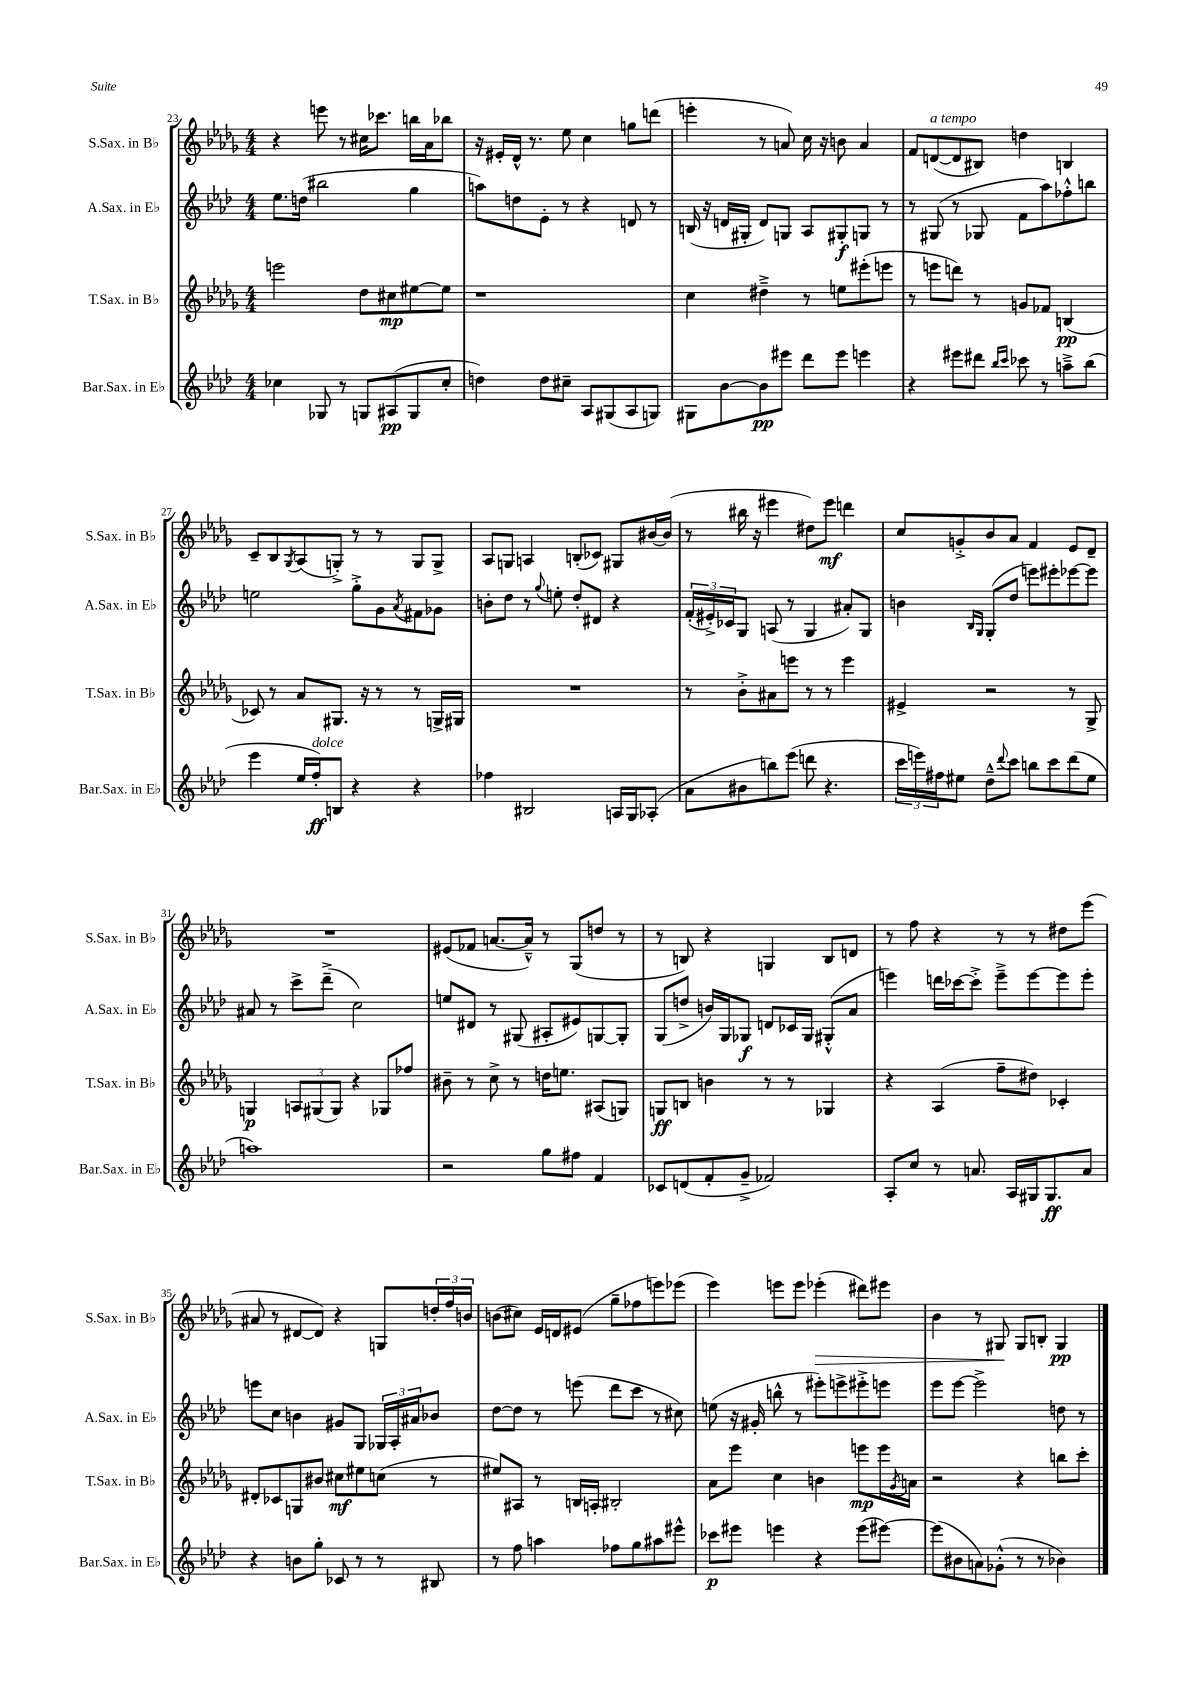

**kern	**kern	**kern	**kern
*staff4	*staff3	*staff2	*staff1
*clefG2	*clefG2	*clefG2	*clefG2
*k[b-e-a-d-]	*k[b-e-a-d-g-]	*k[b-e-a-d-]	*k[b-e-a-d-g-]
*M4/4	*M4/4	*M4/4	*M4/4
4cc-	2eee	8.ee-	4r
.	.	(16dd	.
8G-	.	2bb#	8eee
8r	.	.	8r
8G	8dd-	.	16cc#
.	.	.	8.ccc-
(8A#	8cc#	.	.
8G	[8ee#	4gg	16bb
.	.	.	16a-
8cc-'	8ee#]	.	8bb-
=	=	=	=
4dd)	1r	8aa)	16r
.	.	.	16e#'
.	.	8dd	16d-^^
.	.	.	8.r
8dd	.	8e-'	.
8cc#~	.	8r	8ee-
8A-	.	4r	4cc
(8G#	.	.	.
8A-	.	8d	8gg
8G)	.	8r	(8ddd
=	=	=	=
8G#	4cc	(16B	4eee'
.	.	16r	.
[8b-	.	16d	.
.	.	16G#'	.
8b-]	4dd#~^	8d)	8r
8eee#	.	8G	8a)
8ddd-	8r	8A-	16cc
.	.	.	16r
8eee#	8ee	8G#'	8b
4eee	(8eee#'	8G	4a
.	8eee	8r	.
=	=	=	=
4r	8r	8r	8f
.	8eee	(8G#	([8d
8eee#	8ddd)	8r	8d]
8ddd#	8r	8G-	8B#)
16qqbb-	.	.	.
16qqccc	.	.	.
8ccc-	8g	8f	4dd
8r	8f-	8aa-)	.
8aa~^	(4B	8ff-'^^	4B
(8bb-	.	8bb	.
=	=	=	=
4eee-	8c-)	2ee	8c~
.	8r	.	8B-
.	.	.	8qG-
16ee-	8a-	.	(8A-
16ff')	.	.	.
8B	8.G#	.	8G'^)
4r	.	8gg'^	8r
.	16r	.	.
.	8r	8g	8r
.	.	8qa-	.
4r	8r	8f#	8G
.	16G^	8g-	8G^
.	16G#	.	.
=	=	=	=
4ff-	1r	8b'	8A-
.	.	8dd-	8G
2B#	.	8r	4A
.	.	8qqgg	.
.	.	8ee'	.
.	.	8dd-'	(8B'
.	.	8d#	8c-)
16A	.	4r	8G#
16G	.	.	.
(8A-'	.	.	[16b#
.	.	.	(16b#]
=	=	=	=
8a-	8r	(24f'	8r
.	.	24e#'^)	.
.	.	24c-	.
8b#	8b-'^	8G	16bb#
.	.	.	16r
8bb)	8a#	(8A	4eee#
(8eee-	8eee	8r	.
8ddd	8r	4G	8dd#)
4.r	8r	.	8eee#
.	4eee	8a#')	4ddd
.	.	8G	.
=	=	=	=
24ccc	4e#^	4b	8cc
24eee)	.	.	.
24ff#	.	.	.
8ee#	.	.	8g'^
.	.	16qqB-	.
.	.	16qqG	.
8dd-~^^	2r	(8G'	8b-
8qqddd-	.	.	.
8ccc	.	8dd-	8a-
8bb	.	8eee)	4f
8ccc	.	8eee#'	.
(8ddd-	8r	[8eee-	8e-
8ee#	8G-^	8eee-]	8d-~
=	=	=	=
1aa)	4G	8a#	1r
.	.	8r	.
.	12A	8ccc^	.
.	(12G#	.	.
.	.	(8ddd-~^	.
.	12G#)	.	.
.	4r	2cc)	.
.	8G-	.	.
.	8ff-	.	.
=	=	=	=
2r	8b#~	8ee	(8e#
.	8r	8d#	8f-
.	8cc^	8r	[8.a
.	8r	(8G#	.
.	.	.	16a~^^])
8gg	16dd	8A#'	8r
.	8.ee	.	.
8ff#	.	8e#)	(8G-
4f	(8A#	[8G	8dd
.	8G)	8G']	8r
=	=	=	=
8c-	8G	(8G	8r
(8d	8B	8dd^	8B)
8f'	4b	16b)	4r
.	.	16G	.
8g~^	.	8G-	.
2f-)	8r	8d	4G
.	8r	16c-	.
.	.	16G-	.
.	4G-	(8G#'^^	8B
.	.	8a-	8d
=	=	=	=
8A-'	4r	4eee)	8r
8cc	.	.	8ff
8r	(4A-	16ddd	4r
.	.	[16ccc-	.
8.a	.	8ccc-'^]	.
.	8ff~	8eee~^	8r
16A-	.	.	.
16G#	8dd#)	[8eee	8r
8.G#	.	.	.
.	4c-'	8eee]	8dd#
8a	.	8eee'	(8eee-
=	=	=	=
4r	8d#'	8eee	8a#
.	8c-	8cc	8r
8b	8G	4b	[8d#
8gg'	8b#	.	8d#])
8c-	8cc#	8g#	4r
8r	8ee#	8G	.
8r	(8cc	24G-	8G
.	.	24A-'	.
.	.	24a#	.
8B#	8r	8b-	24dd'
.	.	.	24ff
.	.	.	24b
=	=	=	=
8r	8ee#)	[8dd-	(8b
8ff	8A#	8dd-]	8cc#)
4aa	8r	8r	16e-
.	.	.	16d
.	16B	(8eee	(8e#
.	16A'	.	.
8ff-	2B#'	8ddd-	8gg-~
8gg	.	8ccc	8ff-
8aa#	.	8r	8eee)
8eee#^^	.	8cc#)	(8eee-
=	=	=	=
8ccc-	8a-	(8ee	4eee-)
8eee#	8eee-	16r	.
.	.	16g#'	.
4eee	4cc	8bb^^	8eee
.	.	8r	8eee
4r	4b	8eee#')	(4eee-'
.	.	8eee^	.
(8eee	8eee	8eee#'^	8ddd#)
[8eee#)	16eee	8eee	8eee#
.	8qg-	.	.
.	16a	.	.
=	=	=	=
(8eee#]	2r	8eee-	4b-
8b#	.	[8eee-	.
8a)	.	2eee-^]	8r
(8g-'^^	.	.	8G#
8r	4r	.	8G#
8r	.	.	8B'
4b-)	8bb	8dd	4G#
.	8ccc'	8r	.
==	==	==	==
*-	*-	*-	*-
